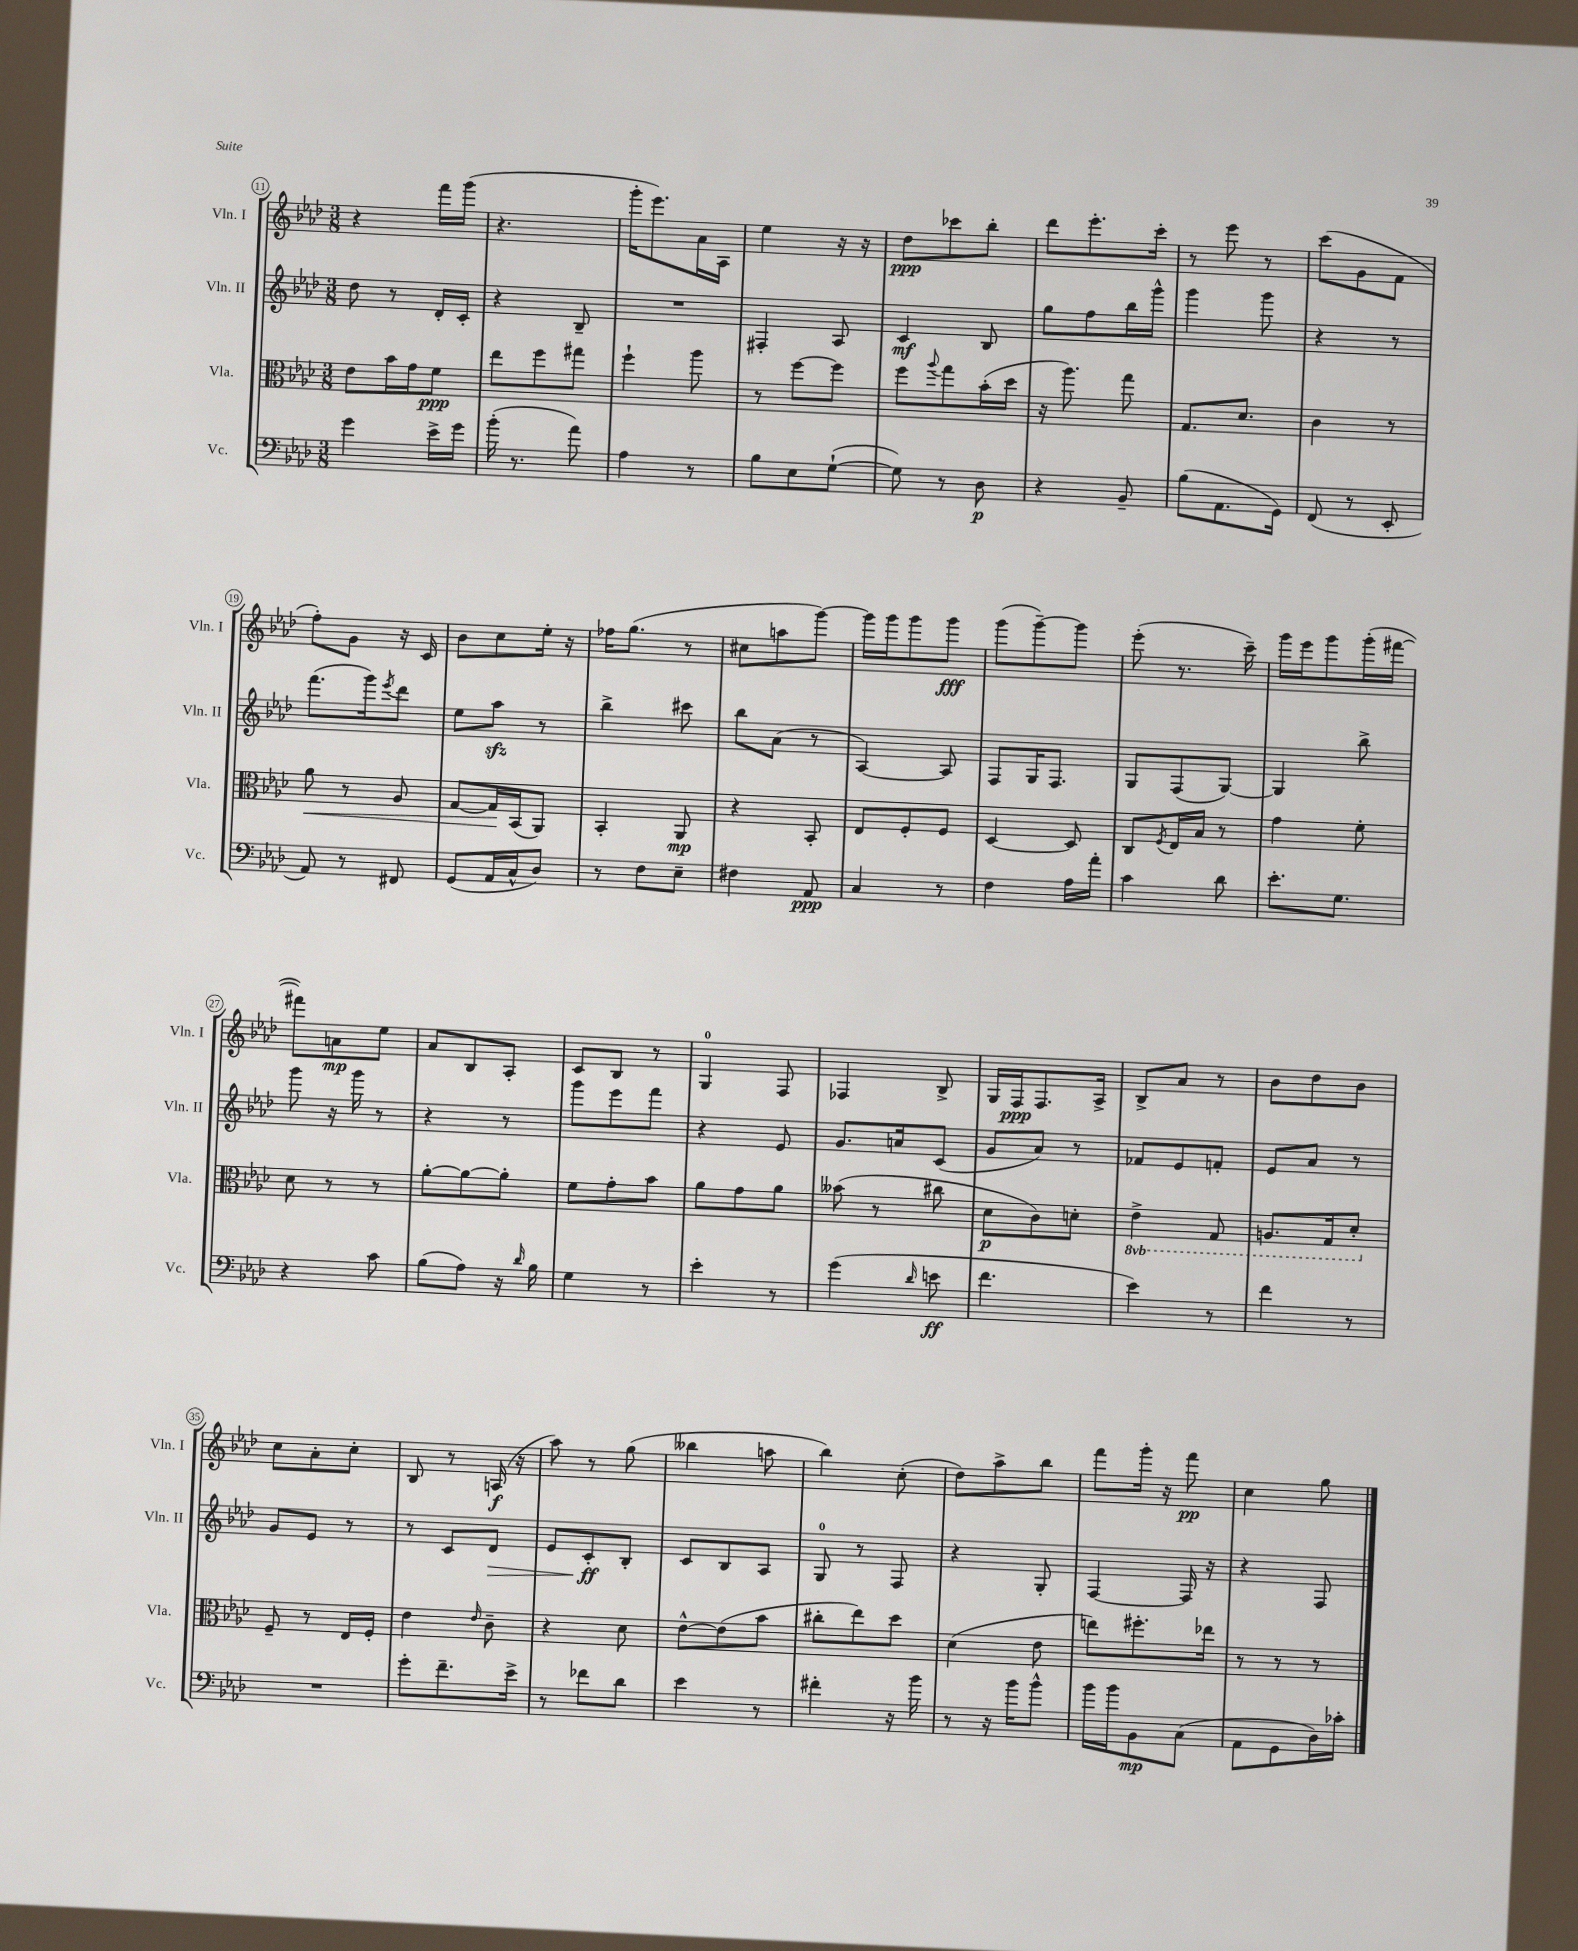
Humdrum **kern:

**kern	**dynam	**kern	**dynam	**kern	**dynam	**kern	**dynam
*part4	*part4	*part3	*part3	*part2	*part2	*part1	*part1
*staff4	*staff4	*staff3	*staff3	*staff2	*staff2	*staff1	*staff1
*I"Vc.	*	*I"Vla.	*	*I"Vln. II	*	*I"Vln. I	*
*I'Vc.	*	*I'Vla.	*	*I'Vln. II	*	*I'Vln. I	*
*clefF4	*	*clefC3	*	*clefG2	*	*clefG2	*
*k[b-e-a-d-]	*	*k[b-e-a-d-]	*	*k[b-e-a-d-]	*	*k[b-e-a-d-]	*
*M3/8	*	*M3/8	*	*M3/8	*	*M3/8	*
=11	=11	=11	=11	=11	=11	=11	=11
4g\	.	8e-\L	.	8dd-\	.	4r	.
.	.	16b-\L	.	8r	.	.	.
.	.	16g\J	.	.	.	.	.
16e-^\LL	.	8f\J	ppp	16d-'/LL	.	16fff\LL	.
16g\JJ	.	.	.	16c'/JJ	.	(16ggg\JJ	.
=12	=12	=12	=12	=12	=12	=12	=12
(16b-'\	.	8ee-\L	.	4r	.	4.r	.
8.r	.	.	.	.	.	.	.
.	.	8ff\	.	.	.	.	.
8a-\)	.	8gg#X\J	.	8B-~/	.	.	.
=13	=13	=13	=13	=13	=13	=13	=13
4A-\	.	4ff`\	.	4.r	.	16ggg'\KL	.
.	.	.	.	.	.	8.eee-\)	.
8r	.	8aa-\	.	.	.	16a-\L	.
.	.	.	.	.	.	16A-\JJ	.
=14	=14	=14	=14	=14	=14	=14	=14
8B-\L	.	8r	.	4F#X'/	.	4ee-\	.
8E-\	.	[8ff\L	.	.	.	.	.
([8G`\J	.	8ff\J]	.	8A-/	.	16r	.
.	.	.	.	.	.	16r	.
=15	=15	=15	=15	=15	=15	=15	=15
8G\])	.	8ff\L	.	4c/	mf	8dd-\L	ppp
.	.	8qqaa-/	.	.	.	.	.
8r	.	8gg\	.	.	.	8ccc-X\	.
8D-\	p	(16b-'\L	.	8B-/	.	8bb-'\J	.
.	.	16dd-\JJ	.	.	.	.	.
=16	=16	=16	=16	=16	=16	=16	=16
4r	.	16r	.	8gg\L	.	8ddd-\L	.
.	.	8.aa-\)	.	.	.	.	.
.	.	.	.	8ff\	.	8.eee-'\	.
8BB-~/	.	8gg\	.	16bb-\L	.	.	.
.	.	.	.	16ggg^^\JJ	.	16ccc'\Jk	.
=17	=17	=17	=17	=17	=17	=17	=17
(8B-\L	.	8.G/L	.	4ggg\	.	8r	.
8.AA-\	.	.	.	.	.	8eee-\	.
.	.	8.d-/J	.	.	.	.	.
.	.	.	.	8ggg\	.	8r	.
16GG\Jk)	.	.	.	.	.	.	.
=18	=18	=18	=18	=18	=18	=18	=18
(8FF/	.	4c\	.	4r	.	(8ccc\L	.
8r	.	.	.	.	.	8g\	.
8EE-'/	.	8r	.	8r	.	8f\J	.
!!LO:LB:g=z
=19	=19	=19	=19	=19	=19	=19	=19
!	!	!	!LO:HP:b	!	!	!	!
8AA-/)	.	8a-\	<	(8.fff\L	.	8ff'\L)	.
8r	.	8r	.	.	.	8g\J	.
.	.	.	.	16ggg\k)	.	.	.
.	.	.	.	8qeee-/	.	.	.
8FF#X/	.	8A-/	.	8ddd-\J	.	16r	.
.	.	.	.	.	.	16c/	.
=20	=20	=20	=20	=20	=20	=20	=20
(8GG/L	.	[8G/L	.	8ee-\L	.	8b-\L	.
16AA-/L	.	16G/L]	.	8aa-zz\J	.	8cc\	.
16C^^/J	.	(16BB-/J	[	.	.	.	.
8D-/J)	.	8AA-/J)	.	8r	.	16ee-'\Jk	.
.	.	.	.	.	.	16r	.
=21	=21	=21	=21	=21	=21	=21	=21
8r	.	4BB-'/	.	4bb-^\	.	16ff-X\KL	.
.	.	.	.	.	.	(8.gg\J	.
8F\L	.	.	.	.	.	.	.
8E-~\J	.	8AA-/	mp	8ccc#X\	.	8r	.
=22	=22	=22	=22	=22	=22	=22	=22
4F#X\	.	4r	.	8bb-\L	.	8cc#X\L	.
.	.	.	.	(8a-\J	.	8aan\	.
8AA-/	ppp	8BB-'/	.	8r	.	[8ggg\J)	.
=23	=23	=23	=23	=23	=23	=23	=23
4C/	.	8E-/L	.	[4A-/)	.	16ggg\LL]	.
.	.	.	.	.	.	16ggg\J	.
.	.	8F'/	.	.	.	8ggg\	.
8r	.	8F/J	.	8A-/]	.	8ggg\J	fff
=24	=24	=24	=24	=24	=24	=24	=24
4F\	.	[4D-/	.	8F/L	.	(8ggg\L	.
.	.	.	.	16G/K	.	[8ggg~\)	.
.	.	.	.	8.F/J	.	.	.
16A-\LL	.	8D-/]	.	.	.	8ggg\J]	.
16a-'\JJ	.	.	.	.	.	.	.
=25	=25	=25	=25	=25	=25	=25	=25
4c\	.	8C/L	.	8G/L	.	(8eee-'\	.
.	.	8qF/	.	.	.	.	.
.	.	16E-/L	.	(8F/	.	8.r	.
.	.	16B-/JJ	.	.	.	.	.
8d-\	.	8r	.	[8G/J)	.	.	.
.	.	.	.	.	.	16ccc~\)	.
=26	=26	=26	=26	=26	=26	=26	=26
8.e-'\L	.	4g\	.	4G/]	.	16ggg\LL	.
.	.	.	.	.	.	16eee-\J	.
.	.	.	.	.	.	8ggg\	.
8.G\J	.	.	.	.	.	.	.
.	.	8f'\	.	8bb-^\	.	(16ggg'\L	.
.	.	.	.	.	.	[16fff#X\JJ	.
!!LO:LB:g=z
=27	=27	=27	=27	=27	=27	=27	=27
4r	.	8d-\	.	8ggg\	.	8fff#X\L])	.
.	.	8r	.	16r	.	8an\	mp
.	.	.	.	16ggg\	.	.	.
8c\	.	8r	.	8r	.	8ee-\J	.
=28	=28	=28	=28	=28	=28	=28	=28
(8B-\L	.	[8a-'\L	.	4r	.	8a-/L	.
8A-\J)	.	8a-\_	.	.	.	8B-/	.
16r	.	8a-'\J]	.	8r	.	8A-'/J	.
16qqd-/	.	.	.	.	.	.	.
16B-\	.	.	.	.	.	.	.
=29	=29	=29	=29	=29	=29	=29	=29
4G\	.	8f\L	.	8ggg\L	.	8c/L	.
.	.	8g'\	.	8eee-\	.	8B-/J	.
8r	.	8b-\J	.	8fff\J	.	8r	.
=30	=30	=30	=30	=30	=30	=30	=30
4e-'\	.	8a-\L	.	4r	.	4G/	.
.	.	8g\	.	.	.	.	.
8r	.	8a-\J	.	8e-/	.	8F/	.
=31	=31	=31	=31	=31	=31	=31	=31
(4g\	.	(8b--X\	.	8.g/L	.	4F-X/	.
.	.	8r	.	.	.	.	.
.	.	.	.	16an/k	.	.	.
16qqd-/	.	.	.	.	.	.	.
8en\	ff	8cc#X\	.	(8c/J	.	8B-^/	.
=32	=32	=32	=32	=32	=32	=32	=32
4.f\	.	8d-\L	p	8g/L	.	16G/LL	.
.	.	.	.	.	.	16F/J	ppp
.	.	8c\)	.	8a-/J)	.	8.F/	.
.	.	8dn'\J	.	8r	.	.	.
.	.	.	.	.	.	16A-^/Jk	.
=33	=33	=33	=33	=33	=33	=33	=33
*	*	*8ba	*	*	*	*	*
4e-\)	.	4E-^\	.	8f-X/L	.	8B-^/L	.
.	.	.	.	8e-/	.	8a-/J	.
8r	.	8GG/	.	8fn'/J	.	8r	.
=34	=34	=34	=34	=34	=34	=34	=34
4f\	.	8.AAn/L	.	8e-/L	.	8b-\L	.
.	.	.	.	8a-/J	.	8dd-\	.
.	.	16GG/k	.	.	.	.	.
8r	.	8D-'/J	.	8r	.	8b-\J	.
!!LO:LB:g=z
=35	=35	=35	=35	=35	=35	=35	=35
*	*	*X8ba	*	*	*	*	*
4.r	.	8F~/	.	8g/L	.	8cc\L	.
.	.	8r	.	8e-/J	.	8a-'\	.
.	.	16E-/LL	.	8r	.	8cc'\J	.
.	.	16F'/JJ	.	.	.	.	.
=36	=36	=36	=36	=36	=36	=36	=36
8g'\L	.	4e-\	.	8r	.	8B-/	.
8.f~\	.	.	.	8c/L	.	8r	.
.	.	16qqe-/	.	.	.	.	.
!	!	!	!	!	!LO:HP:b	!	!
.	.	8c~\	.	8d-/J	>	(16An/	f
16e-^\Jk	.	.	.	.	.	16r	.
=37	=37	=37	=37	=37	=37	=37	=37
8r	.	4r	.	8e-/L	.	8aa-\)	.
8f-X\L	.	.	.	8c'/	ff	8r	.
8d-\J	.	8d-\	.	8B-'/J	]	(8gg\	.
=38	=38	=38	=38	=38	=38	=38	=38
4e-\	.	[8e-^^\L	.	8c/L	.	4bb--X\	.
.	.	(8e-\]	.	8B-/	.	.	.
8r	.	8b-\J	.	8A-/J	.	8aan\	.
=39	=39	=39	=39	=39	=39	=39	=39
4f#X'\	.	8cc#X'\L	.	8G/	.	4bb-\)	.
.	.	8ee-\)	.	8r	.	.	.
16r	.	8dd-\J	.	8F/	.	(8cc'\	.
16b-\	.	.	.	.	.	.	.
=40	=40	=40	=40	=40	=40	=40	=40
8r	.	(4d-\	.	4r	.	8dd-\L)	.
16r	.	.	.	.	.	8aa-^\	.
16b-\KL	.	.	.	.	.	.	.
8b-^^\J	.	8e-\	.	8G'/	.	8bb-\J	.
=41	=41	=41	=41	=41	=41	=41	=41
16b-\LL	.	8een\L)	.	[4F/	.	8fff\L	.
16b-\J	.	.	.	.	.	.	.
8BB-\	mp	8.ff#X'\	.	.	.	16ggg'\Jk	.
.	.	.	.	.	.	16r	.
(8C\J	.	.	.	16F/]	.	8fff\	pp
.	.	16ee-X\Jk	.	16r	.	.	.
=42	=42	=42	=42	=42	=42	=42	=42
8AA-\L	.	8r	.	4r	.	4cc\	.
8GG\	.	8r	.	.	.	.	.
16D-\L)	.	8r	.	8F/	.	8gg\	.
16c-X'\JJ	.	.	.	.	.	.	.
==	==	==	==	==	==	==	==
*-	*-	*-	*-	*-	*-	*-	*-
